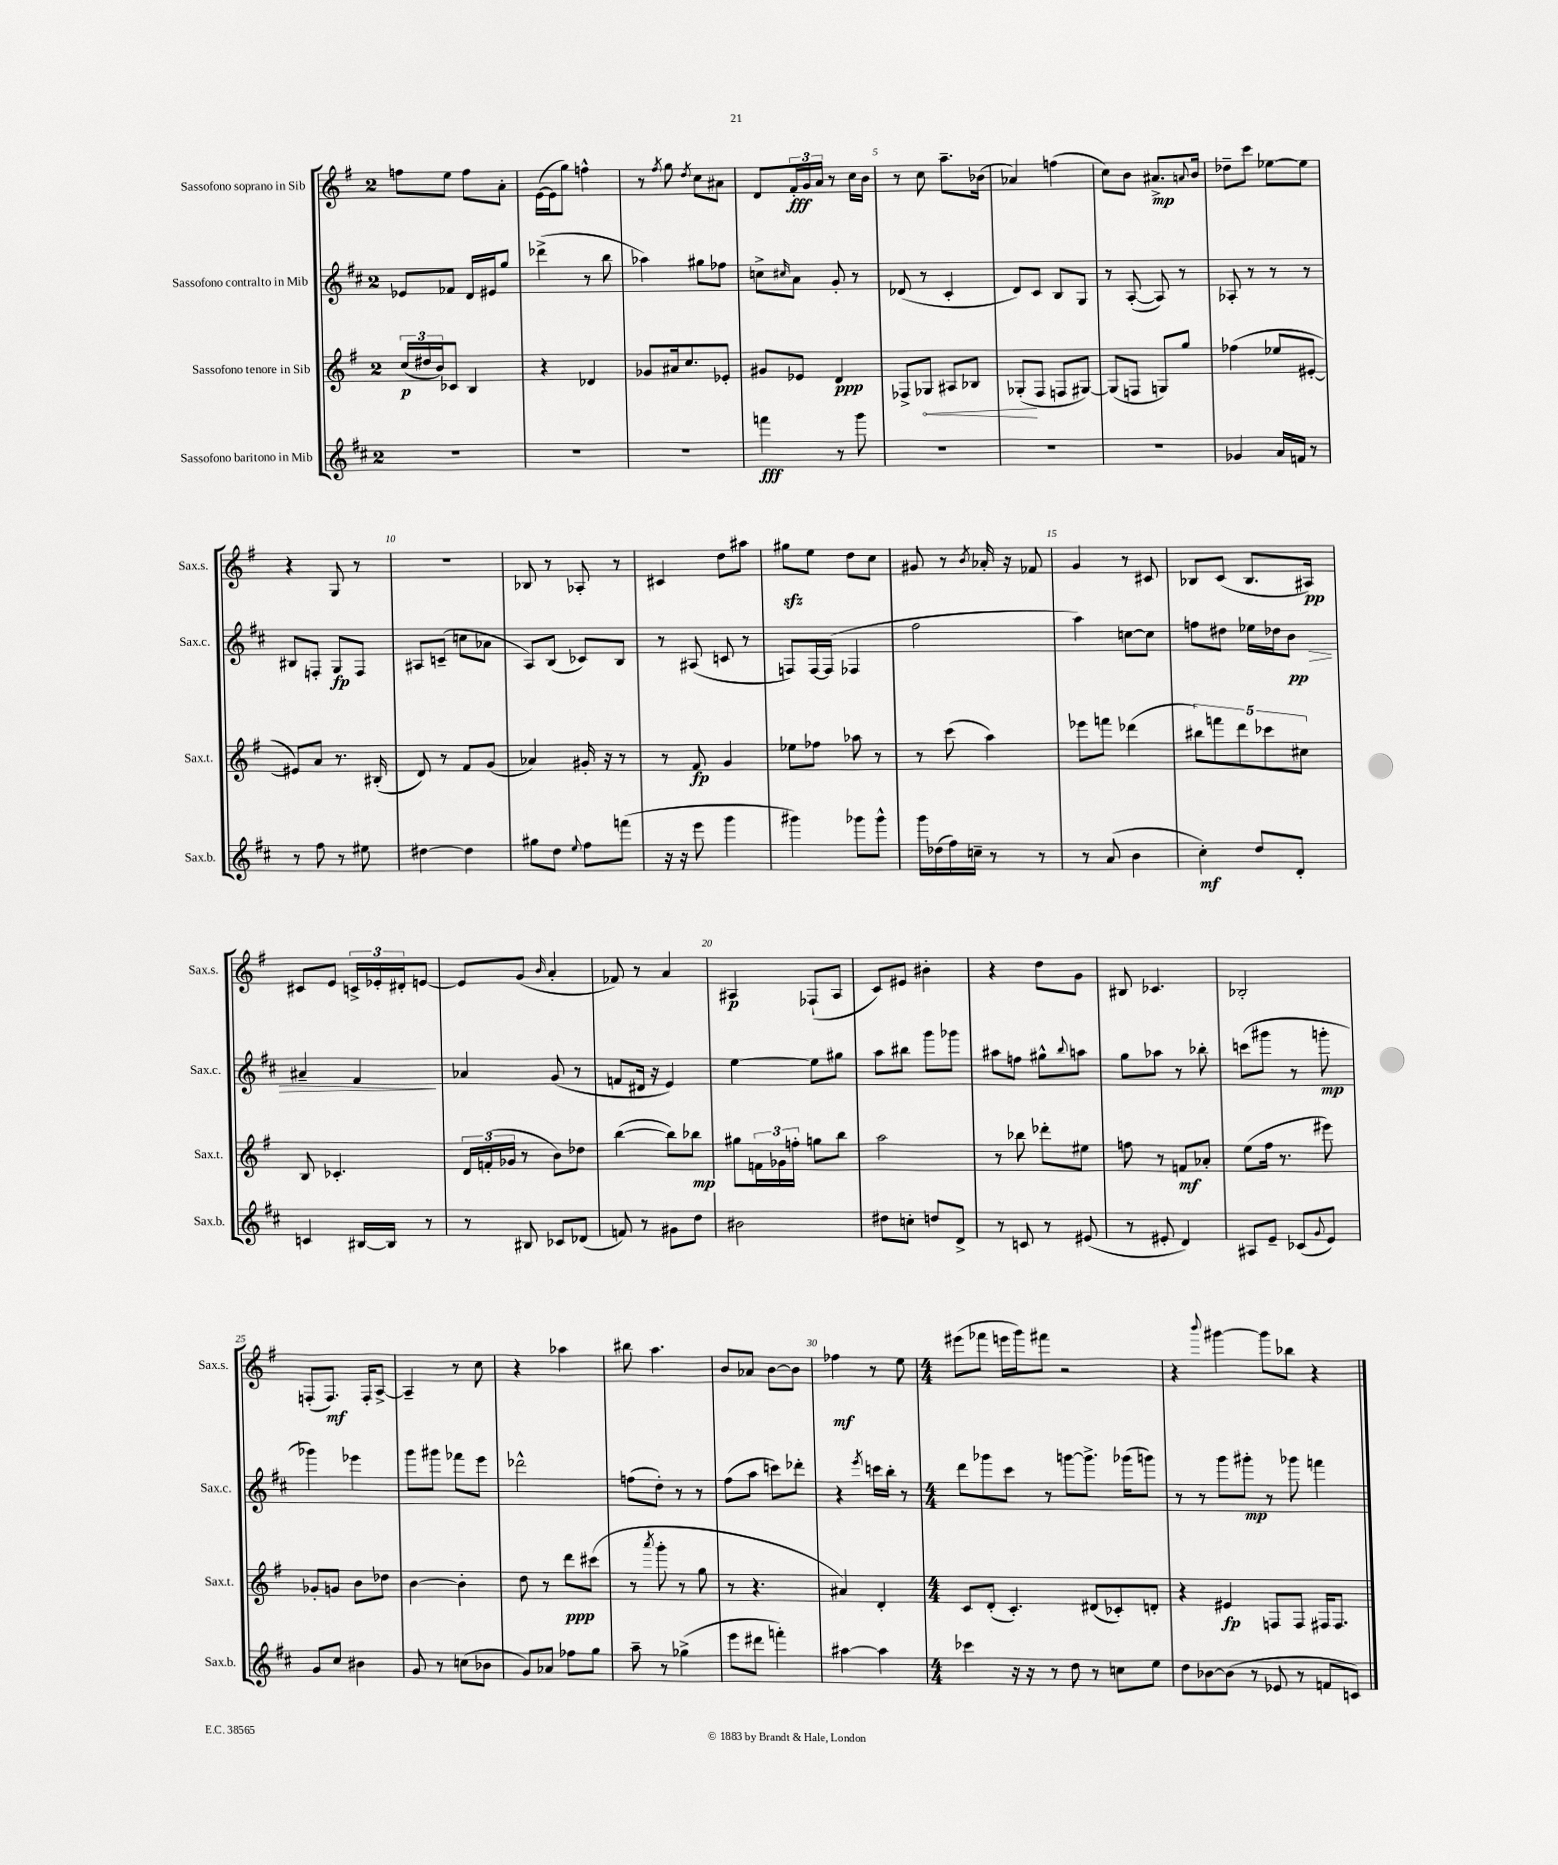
<<
\new StaffGroup <<
\new Staff = "s0" \with { instrumentName = "Sassofono soprano in Sib" shortInstrumentName = "Sax.s." } {
    \clef treble \key g \major \once \override Staff.TimeSignature.style = #'single-digit \time 2/4
    f''8 e''8 f''8 a'8-. |
    e'16~( e'16 g''8) f''4-^ |
    r8 \acciaccatura { fis''8 } g''8 \acciaccatura { d''8 } c''8 ais'8 |
    d'8 \tuplet 3/2 { fis'16-.\fff g'16 a'16 } r8 c''16 b'16 |
    r8 c''8 a''8.-- bes'16( |
    aes'4) f''4( |
    c''8) b'8 ais'8.->\mp \appoggiatura { a'8 } b'16 |
    des''8-- c'''8 ees''8~ ees''8 |
    r4 g8 r8 |
    r2 |
    bes8 r8 aes8-. r8 |
    cis'4 d''8 ais''8 |
    gis''8\sfz e''8 d''8 c''8 |
    gis'8 r8 \acciaccatura { b'8 } aes'16-. r16 fes'8 |
    g'4 r8 cis'8 |
    bes8 c'8( bes8. ais16\pp) |
    cis'8 e'8 \tuplet 3/2 { c'16-> ees'16-. dis'16-. } e'8~ |
    e'8 g'8( \grace { b'16 } a'4-. |
    fes'8) r8 a'4 |
    ais4\p fes8-!( ais8 |
    c'8) eis'8 bis'4-. |
    r4 d''8 g'8 |
    bis8 ces'4. |
    bes2-. |
    f8-.( f8.\mf) f16-. a8~-> |
    a4-- r8 c''8 |
    r4 aes''4 |
    bis''8 a''4. |
    b'8 aes'8 b'8~ b'8 |
    fes''4\mf r8 e''8 |
    \numericTimeSignature \time 4/4 eis'''8( fes'''8 e'''16 g'''16) fis'''8 r2 |
    r4 \appoggiatura { b'''8 } gis'''4~ gis'''8 bes''8 r4 \bar "|." |
}
\new Staff = "s1" \with { instrumentName = "Sassofono contralto in Mib" shortInstrumentName = "Sax.c." } {
    \clef treble \key d \major \once \override Staff.TimeSignature.style = #'single-digit \time 2/4
    ees'8 fes'8 d'16 eis'16 g''8 |
    des'''4->( r8 b''8 |
    aes''4) gis''8 fes''8 |
    c''8-> \grace { cis''16 } a'8 g'8-. r8 |
    des'8( r8 cis'4-. |
    d'8) cis'8 b8 g8 |
    r8 a8~-.( a8) r8 |
    aes8-. r8 r8 r8 |
    bis8 f8-. g8\fp f8 |
    ais8 c'8--( c''8 aes'8 |
    a8) b8( ces'8) b8 |
    r8 ais8( c'8 r8 |
    f8) f16~ f16( fes4 |
    fis''2 |
    a''4) c''8~ c''8 |
    f''8 dis''8 ees''16 des''16 b'8\pp\> |
    ais'4-- fis'4\! |
    aes'4 g'8( r8 |
    f'8 dis'16 r16 e'4) |
    e''4~ e''8 gis''8 |
    a''8 bis''8 g'''8 ges'''8 |
    ais''8 f''8 gis''8-^ \appoggiatura { b''8 } a''8 |
    g''8 aes''8 r8 bes''8-. |
    c'''8( gis'''8 r8 g'''8-.\mp |
    ges'''4) ees'''4 |
    g'''8 gis'''8 fes'''8 e'''8 |
    des'''2-^ |
    f''8( d''8-.) r8 r8 |
    fis''8( a''8 c'''8) des'''8-. |
    r4 \acciaccatura { e'''8 } c'''16 b''16-. r8 |
    \numericTimeSignature \time 4/4 d'''8 ges'''8 cis'''8 r8 g'''8~ g'''8.-> ges'''16( g'''8) |
    r8 r8 g'''8 gis'''8-.\mp r8 ges'''8 f'''4 \bar "|." |
}
\new Staff = "s2" \with { instrumentName = "Sassofono tenore in Sib" shortInstrumentName = "Sax.t." } {
    \clef treble \key g \major \once \override Staff.TimeSignature.style = #'single-digit \time 2/4
    \tuplet 3/2 { c''16\p( dis''16 b'16) } ces'8 b4 |
    r4 des'4 |
    ges'8 ais'16 c''8. ees'8-. |
    gis'8 ees'8 d'4\ppp |
    fes8-> \once \override Hairpin.circled-tip = ##t ges8\< ais8 bes8 |
    ges8-.\!( fis8 f8 gis8~) |
    gis8( f8 g8) g''8 |
    fes''4( ees''8 eis'8~-. |
    eis'8) a'8 r8. bis16-.( |
    d'8) r8 fis'8 g'8( |
    aes'4) gis'16-. r16 r8 |
    r8 fis'8\fp g'4 |
    ees''8 fes''8 aes''8 r8 |
    r8 c'''8( a''4) |
    ees'''8 f'''8 des'''4( |
    \tuplet 5/4 { bis''8) f'''8 d'''8 ces'''8 cis''8 } |
    b8 ces'4.-. |
    \tuplet 3/2 { d'16 f'16-.( ges'16 } r8 b'8) des''8 |
    b''4~( b''8) bes''8\mp |
    gis''8 \tuplet 3/2 { f'16 ges'16 f''16-. } g''8 b''8 |
    a''2 |
    r8 bes''8 des'''8-. eis''8 |
    f''8 r8 f'8\mf aes'8-. |
    e''8( fis''16 r8. eis'''8) |
    ges'8-. g'8 b'8 des''8 |
    b'4~ b'4-. |
    d''8 r8 d'''8\ppp cis'''8( |
    r8 \acciaccatura { a'''8 } g'''8-. r8 g''8 |
    r8 r4. |
    ais'4) d'4-. |
    \numericTimeSignature \time 4/4 c'8 d'8-.( c'4.-.) dis'8( ces'8-.) d'8-. |
    r4 eis'4\fp f8 f8 fis16 fis8. \bar "|." |
}
\new Staff = "s3" \with { instrumentName = "Sassofono baritono in Mib" shortInstrumentName = "Sax.b." } {
    \clef treble \key d \major \once \override Staff.TimeSignature.style = #'single-digit \time 2/4
    R2 |
    R2 |
    R2 |
    f'''4\fff r8 g'''8 |
    R2 |
    R2 |
    R2 |
    ges'4 a'16 f'16 r8 |
    r8 fis''8 r8 eis''8 |
    dis''4~ dis''4 |
    gis''8 d''8 \appoggiatura { e''8 } fis''8 f'''8( |
    r16 r16 e'''8 g'''4 |
    gis'''4) ges'''8 ges'''8-^ |
    g'''16 des''16( fis''16) c''16-- r8 r8 |
    r8 a'8( b'4 |
    cis''4-.\mf) d''8 d'8-. |
    c'4 bis16~ bis16 r8 |
    r8 bis8 ces'8 des'8( |
    f'8) r8 gis'8 d''8 |
    bis'2 |
    dis''8 c''8-. d''8 d'8-> |
    r8 c'8 r8 eis'8( |
    r8 eis'8-. d'4) |
    ais8 e'8-- ces'8( \appoggiatura { g'8 } e'8) |
    g'8 cis''8 bis'4 |
    g'8 r8 c''8( bes'8 |
    g'8) aes'8 fes''8 g''8 |
    a''8-- r8 ges''4->( |
    e'''8 dis'''8 f'''4-.) |
    ais''4~ ais''4 |
    \numericTimeSignature \time 4/4 ces'''4 r16 r16 r8 d''8 r8 c''8 e''8 |
    d''8 bes'8~ bes'8( r8 ees'8 r8 f'8 c'8) \bar "|." |
}
>>
>>
\layout { \context { \Score \override BarNumber.break-visibility = ##(#f #t #t) barNumberVisibility = #(every-nth-bar-number-visible 5) } }
